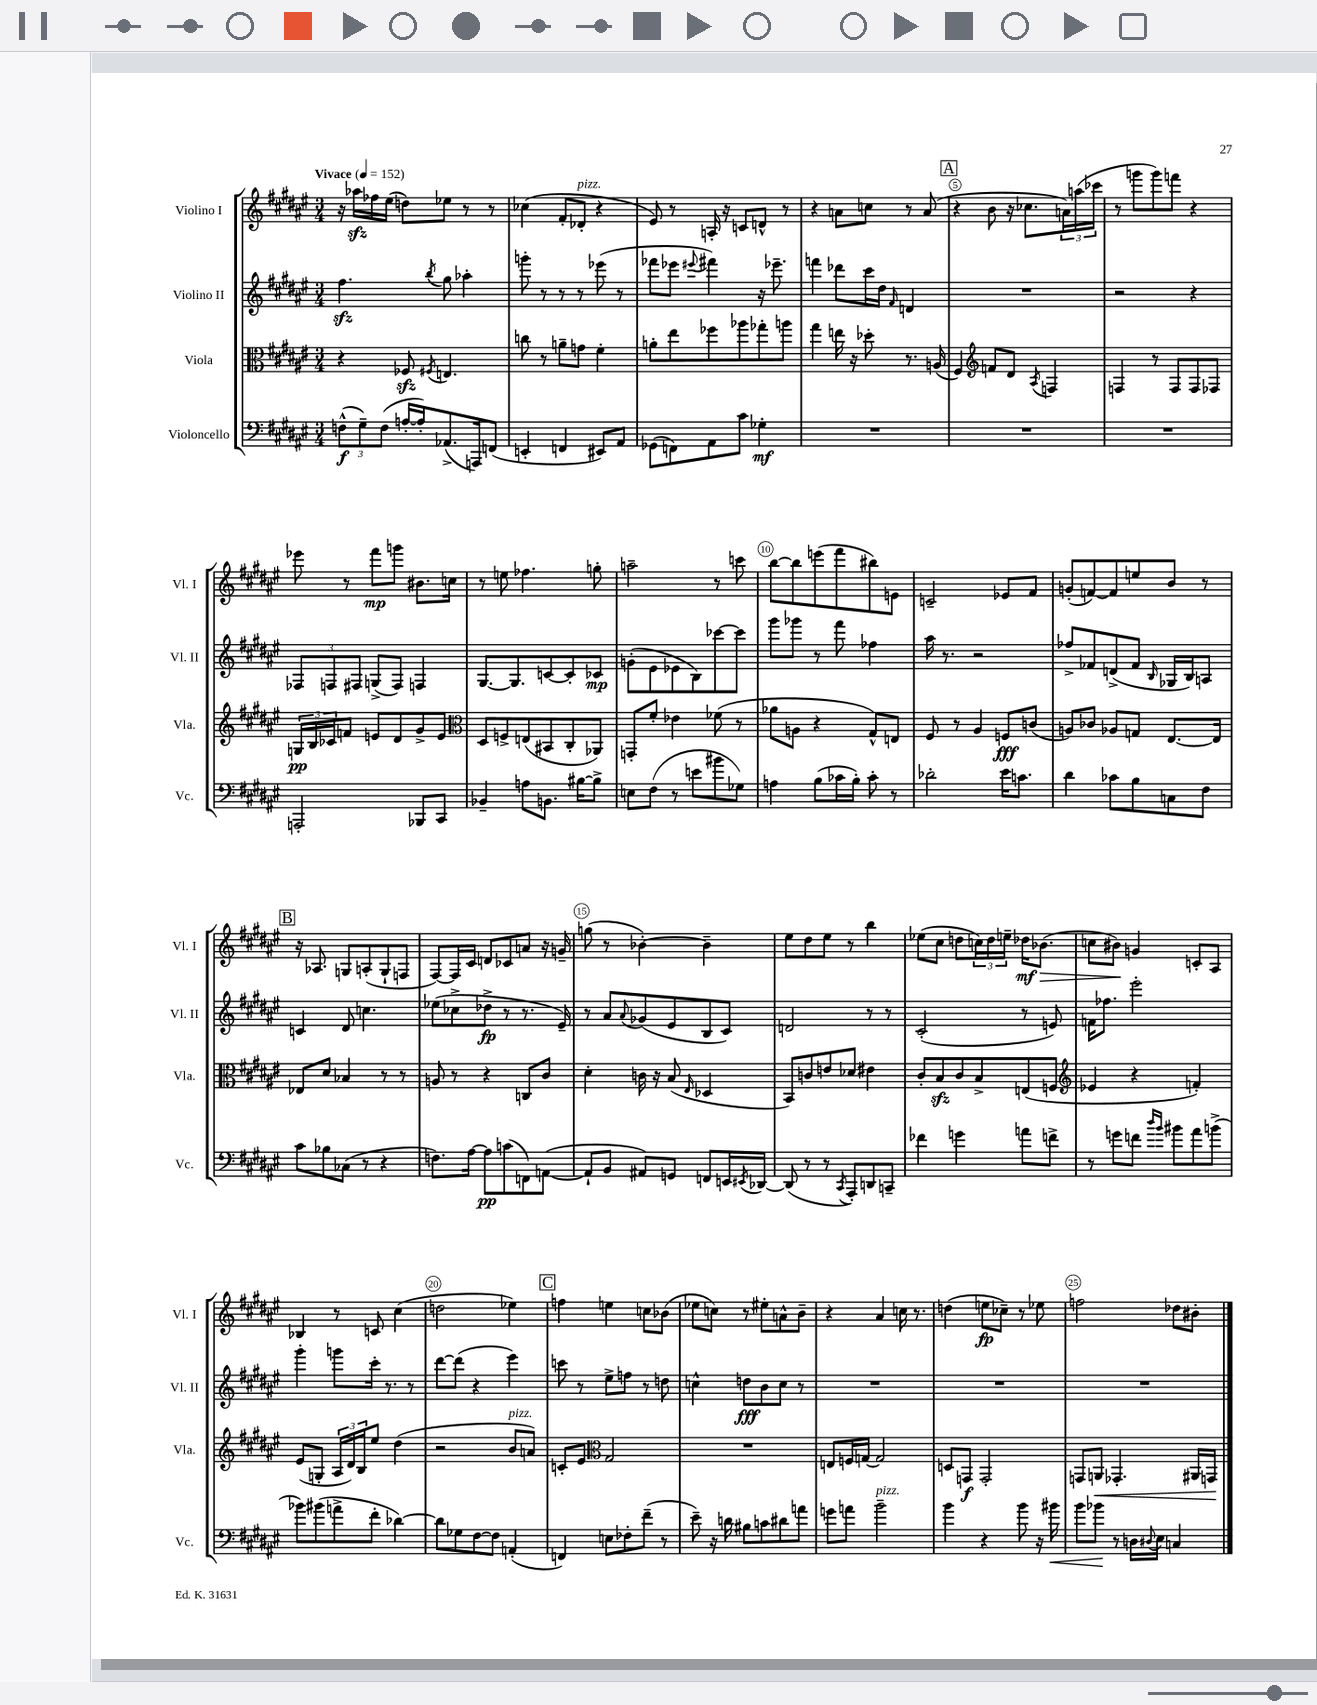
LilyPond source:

<<
\new StaffGroup <<
\new Staff = "s0" \with { instrumentName = "Violino I" shortInstrumentName = "Vl. I" } {
    \clef treble \key fis \major \numericTimeSignature \time 3/4 \tempo "Vivace" 4 = 152
    r16 aes''16\sfz fes''16 eis''16( d''8) ees''8 r8 r8 |
    ces''4( fis'8-. des'8-.^\markup { \italic "pizz." } r4 |
    eis'8) r8 a16-. r16 c'8 d'8-^ r8 |
    r4 a'8 c''8 r8 a'8( |
    \mark \markup { \box "A" } r4 b'8 r16 ces''8. \tuplet 3/2 { a'16) a''16( ces'''16 } |
    r8 g'''8 g'''8) f'''8 r4 |
    ees'''8 r8 fis'''8\mp g'''8 bis'8. c''16 |
    r8 e''8 fes''4. g''8-. |
    a''2-- r8 c'''8 |
    b''8~ b''8 e'''8( fis'''8 bis''8) e'8 |
    c'2-- ees'8 fis'8 |
    g'8-.( f'8~) f'8 e''8 b'8 r8 |
    \mark \markup { \box "B" } r16 aes8. g8 a8-.( g8-! f8 |
    fis8~) fis16 cis'16 d'8 ces'8 a'8 r16 g'16-- |
    g''8( r8 bes'4~-.) bes'4-- |
    eis''8 dis''8 eis''8 r8 b''4 |
    ees''8( cis''8 d''8 \tuplet 3/2 { c''16) d''16 e''16-- } des''16\mf\> bes'8.( |
    c''8 bis'8\!) g'4 c'8-. ais8 |
    bes4 r8 c'8 cis''4( |
    d''2 ees''4) |
    \mark \markup { \box "C" } f''4 e''4 c''8 bes'8( |
    ees''8 c''8) r8 eis''8-. a'8-^ b'8-- |
    r4 ais'4 c''16 r8. |
    d''4( e''8\fp ces''8--) r8 ees''8 |
    f''2 des''8 bis'8-. \bar "|." |
}
\new Staff = "s1" \with { instrumentName = "Violino II" shortInstrumentName = "Vl. II" } {
    \clef treble \key fis \major \numericTimeSignature \time 3/4
    fis''4.\sfz \acciaccatura { b''8 } gis''8 aes''4-. |
    g'''8-. r8 r8 r8 ees'''8( r8 |
    fes'''8 ees'''8 \appoggiatura { eis'''8 } fis'''4) r16 ees'''8.-- |
    f'''4 des'''8 cis'''16 dis''16 \grace { fis'16 } d'4 |
    \mark \markup { \box "A" } R2. |
    r2 r4 |
    \tuplet 3/2 { fes8 f8 fis8 } g8->( fis8) f4 |
    gis8.~ gis8. c'8~ c'8-. ces'8\mp |
    g'8-.( eis'8 ees'8 b8) ces'''8~ ces'''8 |
    gis'''8 ges'''8 r8 fis'''8 fes''4 |
    ais''16 r8. r2 |
    fes''8-> fes'8 d'8->( fes'8 \grace { b16 } ges16 b16) a8 |
    \mark \markup { \box "B" } c'4 dis'8 c''4. |
    ees''8( ces''8-> des''8->\fp r8 r8. eis'16--) |
    r8 ais'8 \appoggiatura { ais'8 } ges'8( eis'8 b8 cis'8) |
    d'2 r8 r8 |
    cis'2-.( r8 e'8) |
    f'16 fes''8. eis'''2-. |
    gis'''4-. g'''8 cis'''16-. r8. r8 |
    dis'''8~ dis'''8( r4 eis'''4) |
    \mark \markup { \box "C" } c'''8 r8 eis''8-> f''8 r8 d''8 |
    c''4-^ d''8\fff b'8 c''8 r8 |
    R2. |
    R2. |
    R2. \bar "|." |
}
\new Staff = "s2" \with { instrumentName = "Viola" shortInstrumentName = "Vla." } {
    \clef alto \key fis \major \numericTimeSignature \time 3/4
    r4 fes8\sfz \acciaccatura { fis8 } e4. |
    c''8 r8 a'8-- g'8 fis'4-. |
    a'8-. eis''8 fes''8 aes''8 ges''8-. a''8 |
    gis''4 e''16 r16 des''8-. r8. a16( |
    \mark \markup { \box "A" } fis4) \clef treble f'8 dis'8 \acciaccatura { ais8 } f4 |
    f4 r8 f8 f8 fes8 |
    \tuplet 3/2 { g16\pp b16 ces'16 } f'8 e'8 dis'8 gis'8-> e'8 |
    \clef alto dis8 f8-> e8( bis,8 cis8-. aes,8) |
    g,8-. fis'8-. ees'4 fes'8( r8 |
    aes'8 a8 r4 gis8-^) e8 |
    fis8 r8 ais4 f8\fff c'8( |
    a8) ces'8 aes8 g8 eis8.~ eis16 |
    \mark \markup { \box "B" } ees8 dis'8 bes4 r8 r8 |
    a8 r8 r4 c8 cis'8 |
    dis'4-. c'16 r16 b8( \grace { eis16 } des4 |
    b,8) c'8 e'8 des'8 eis'4 |
    cis'8-. b8\sfz cis'8 b8-> e8( f8 |
    \clef treble ees'4 r4 f'4-.) |
    eis'8( g8-. \tuplet 3/2 { ais16 dis'16) b16 } eis''8 dis''4( |
    r2 b'8^\markup { \italic "pizz." } a'8) |
    \mark \markup { \box "C" } c'8-. eis'8 \clef alto gis2 |
    R2. |
    e8 f16 g16~ g2 |
    d8 g,8\f g,2-. |
    g,8 a,8\< ges,4.-. ais,16 g,16\! \bar "|." |
}
\new Staff = "s3" \with { instrumentName = "Violoncello" shortInstrumentName = "Vc." } {
    \clef bass \key fis \major \numericTimeSignature \time 3/4
    \tuplet 3/2 { f8-^\f( gis8--) f8( } a16~-. a16-.) aes,8.->( a,,16) f,8( |
    e,4-. f,4 eis,8) ais,8 |
    ges,8( f,8) ais,8 cis'8 ges4-.\mf |
    R2. |
    \mark \markup { \box "A" } R2. |
    R2. |
    a,,2-. bes,,8 cis,8 |
    bes,4-- a8 b,8. bis16~ bis8-> |
    e8 fis8( r8 e'8 bis'8 ges8) |
    a4 b8( ces'16 b16-.) ces'8-. r8 |
    des'2-. eis'16 c'8. |
    dis'4 ces'8 b8 c8 fis8 |
    \mark \markup { \box "B" } cis'8 bes8 ces8( r8 r4 |
    f8.) ais16~ ais8\pp c'8( f,8) a,8~( |
    a,8-! b,8 ais,8) g,8 f,8 e,16 \acciaccatura { eis,8 } des,16~ |
    des,8( r8 r8 \acciaccatura { cis,8 } ais,,8-.) d,8 c,8-- |
    fes'4 g'4 a'8 f'8-> |
    r8 g'8 f'8 \grace { dis''16 b'16 } bis'8 ais'8 b'8->( |
    bes'8) bis'8( a'8-> fis'8-. des'4~) |
    des'8 ges8 fis8~ fis8 a,4-.( |
    \mark \markup { \box "C" } f,4) e8 fes8-. fis'8--( r8 |
    eis'8--) r16 d'16 bis8 c'8 dis'8 a'8 |
    g'8 a'8 b'2--^\markup { \italic "pizz." } |
    b'4 r4 b'8 r16 bis'16\< |
    b'8 bes'8\! r8 d16 \appoggiatura { dis8 } eis16 c4 \bar "|." |
}
>>
>>
